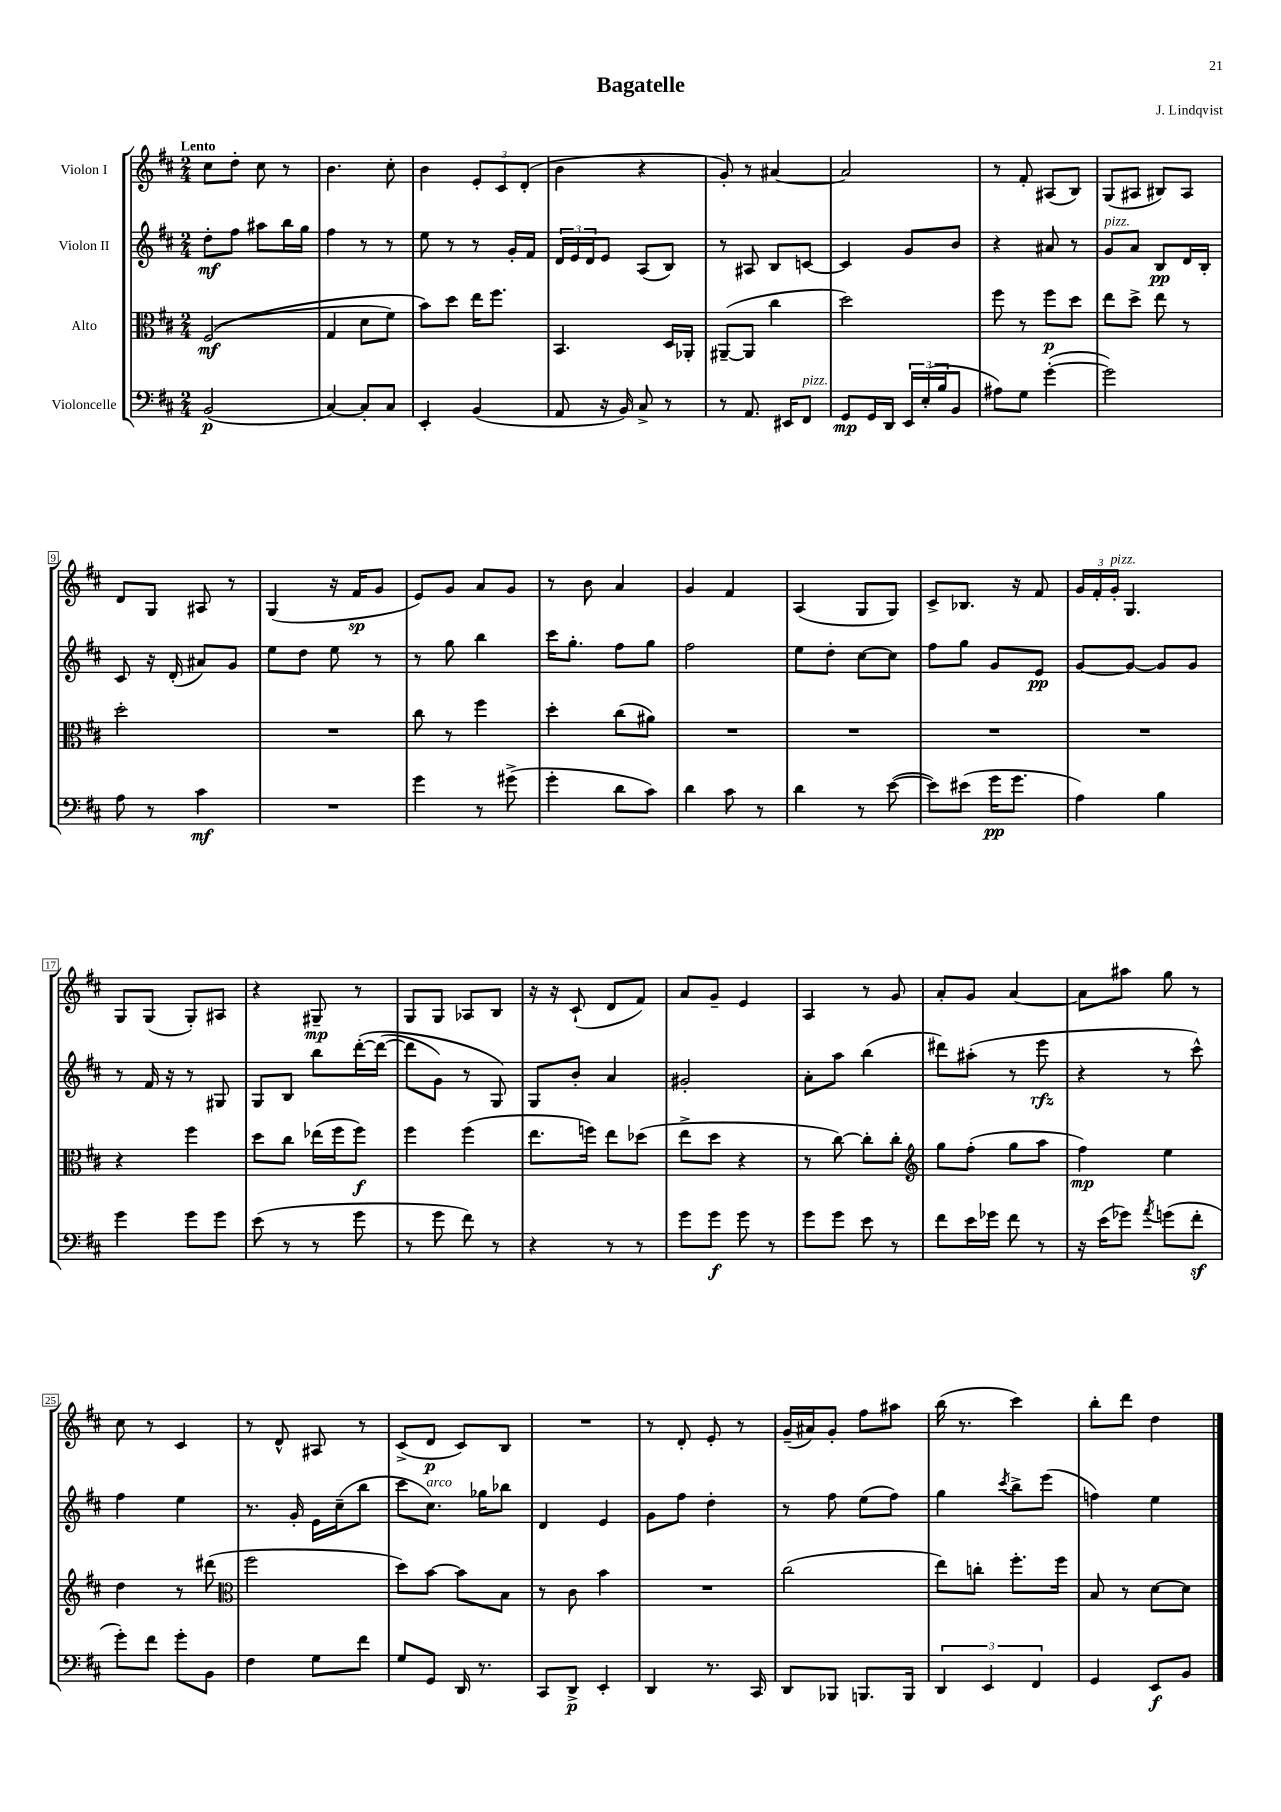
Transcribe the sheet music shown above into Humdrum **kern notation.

**kern	**kern	**kern	**kern
*staff4	*staff3	*staff2	*staff1
*clefF4	*clefC3	*clefG2	*clefG2
*k[f#c#]	*k[f#c#]	*k[f#c#]	*k[f#c#]
*M2/4	*M2/4	*M2/4	*M2/4
(2BB	&((2F#	8dd'	8cc#
.	.	8ff#	8dd'
.	.	8aa#	8cc#
.	.	16bb	8r
.	.	16gg	.
=	=	=	=
[4C#)	4G	4ff#	4.b
8C#']	8d	8r	.
8C#	8f#)	8r	8cc#'
=	=	=	=
4EE'	8b&)	8ee	4b
.	8dd	8r	.
(4BB	16ee	8r	12e'
.	8.ff#	.	.
.	.	.	12c#
.	.	16g'	.
.	.	.	(12d'
.	.	16f#	.
=	=	=	=
8AA	4.BB	24d	4b
.	.	24e	.
.	.	24d	.
16r	.	8e	.
16BB)	.	.	.
8C#^	.	(8A	4r
8r	16D	8B)	.
.	16AA-'	.	.
=	=	=	=
8r	([8AA#~	8r	8g')
8.AA	8AA#]	8A#	8r
.	4cc#	8B	[4a#
16EE#	.	.	.
8FF#	.	[8c	.
=	=	=	=
8GG	2dd)	4c]	2a#]
16GG	.	.	.
16DD	.	.	.
24EE	.	8g	.
(24E'	.	.	.
24B	.	.	.
8BB	.	8b	.
=	=	=	=
8A#)	8ff#	4r	8r
8G	8r	.	8f#'
([4g'	8ff#	8a#	(8A#
.	8dd	8r	8B)
=	=	=	=
2g])	8ee	8g	(8G
.	8dd^	8a	8A#
.	8ee	8B	8B#)
.	8r	16d	8A#
.	.	16B'	.
=	=	=	=
8A	2dd'	8c#	8d
8r	.	16r	8G
.	.	(16d'	.
4c#	.	8a#)	8A#
.	.	8g	8r
=	=	=	=
2r	2r	8ee	(4G
.	.	8dd	.
.	.	8ee	16r
.	.	.	16f#
.	.	8r	8g
=	=	=	=
4g	8cc#	8r	8e)
.	8r	8gg	8g
8r	4ff#	4bb	8a
(8g#^	.	.	8g
=	=	=	=
4g'	4dd'	16ccc#	8r
.	.	8.gg'	.
.	.	.	8b
8d	(8cc#	8ff#	4a
8c#)	8a#)	8gg	.
=	=	=	=
4d	2r	2ff#	4g
8c#	.	.	4f#
8r	.	.	.
=	=	=	=
4d	2r	8ee	(4A
.	.	8dd'	.
8r	.	[8cc#	8G
([8e	.	8cc#]	8G)
=	=	=	=
8e])	2r	8ff#	8c#^
(8e#	.	8gg	8.B-
16g	.	8g	.
8.g	.	.	16r
.	.	8e	8f#
=	=	=	=
4A)	2r	[8g	24g
.	.	.	24f#'
.	.	.	24g'
.	.	8g_	4.G
4B	.	8g]	.
.	.	8g	.
=	=	=	=
4g	4r	8r	8G
.	.	16f#	(8G
.	.	16r	.
8g	4ff#	8r	8G')
8g	.	8G#	8A#
=	=	=	=
(8e	8dd	8G	4r
8r	8cc#	8B	.
8r	(16ee-	8bb	8G#~
.	16ff#	.	.
8g	8ff#)	&([16ddd'	8r
.	.	(16ddd_	.
=	=	=	=
8r	4ff#	8ddd]	8G
8g	.	8g)	8G
8f#)	(4ff#	8r	8A-
8r	.	8G&)	8B
=	=	=	=
4r	8.ee	8G	16r
.	.	.	16r
.	.	8b'	(8c#`
.	16ff)	.	.
8r	8ee	4a	8d
8r	(8dd-	.	8f#)
=	=	=	=
8g	8ee^	2g#'	8a
8g	8dd	.	8g~
8g	4r	.	4e
8r	.	.	.
=	=	=	=
8g	8r	8a'	4A
8g	[8cc#)	8aa	.
8e	8cc#']	(4bb	8r
8r	8cc#'	.	8g
=	=	=	=
*	*clefG2	*	*
8f#	8gg	8ddd#)	8a'
16e	(8ff#'	(8aa#'	8g
16g-	.	.	.
8f#	8gg	8r	[4a
8r	8aa	8eee	.
=	=	=	=
16r	4ff#)	4r	8a]
(16e	.	.	.
8g-)	.	.	8aa#
8qa	.	.	.
(8g	4ee	8r	8gg
8f#'	.	8ccc#^^)	8r
=	=	=	=
8g')	4dd	4ff#	8cc#
8f#	.	.	8r
8g'	8r	4ee	4c#
8BB	(8ddd#	.	.
=	=	=	=
*	*clefC3	*	*
4F#	2ff#	8.r	8r
.	.	.	8d^^
.	.	16g'	.
8G	.	16e	8A#
.	.	(16cc#~	.
8f#	.	8bb	8r
=	=	=	=
8G	8dd)	8ccc#	(8c#^
8GG	[8b	8.cc#)	8d
16DD	8b]	.	8c#)
8.r	.	16gg-	.
.	8B	8bb-	8B
=	=	=	=
8CC#	8r	4d	2r
8DD^	8c#	.	.
4EE'	4b	4e	.
=	=	=	=
4DD	2r	8g	8r
.	.	8ff#	8d'
8.r	.	4dd'	8e'
.	.	.	8r
16CC#	.	.	.
=	=	=	=
8DD	(2cc#	8r	(16g~
.	.	.	16a#)
8BBB-	.	8ff#	8g'
8.BBB	.	(8ee	8ff#
.	.	8ff#)	8aa#
16BBB	.	.	.
=	=	=	=
6DD	8ee)	4gg	(16bb
.	.	.	8.r
.	8cc'	.	.
6EE	.	.	.
.	.	8qccc#	.
.	8.ff#'	8bb^	4ccc#)
6FF#	.	.	.
.	.	(8eee	.
.	16ff#	.	.
=	=	=	=
4GG	8B	4ff)	8bb'
.	8r	.	8ddd
8EE	[8d	4ee	4dd
8BB	8d]	.	.
==	==	==	==
*-	*-	*-	*-
